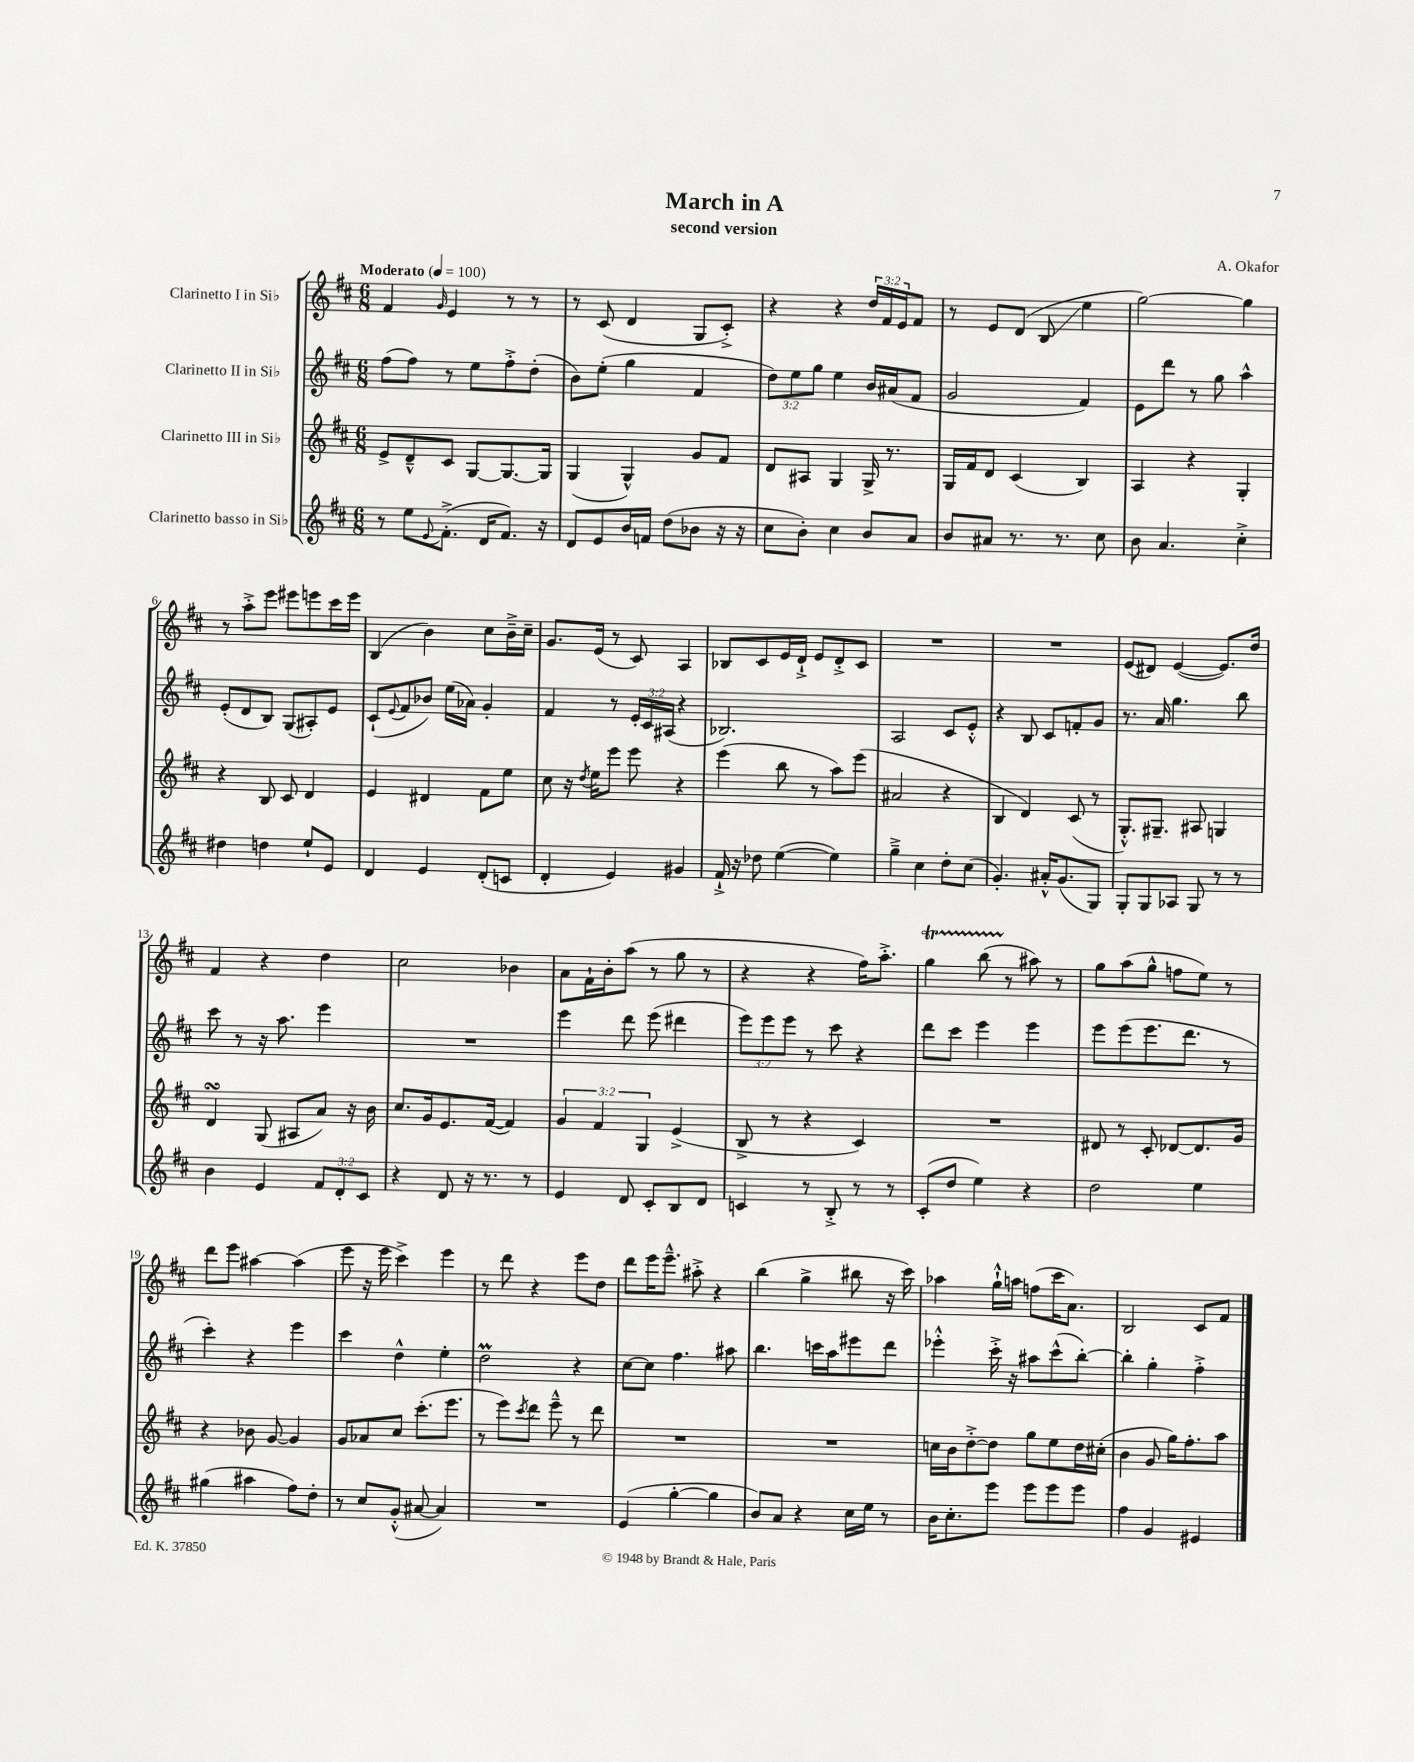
\header { title = "March in A" composer = "A. Okafor" subtitle = "second version" }
<<
\new StaffGroup <<
\new Staff = "s0" \with { instrumentName = "Clarinetto I in Sib" } {
    \clef treble \key d \major \numericTimeSignature \time 6/8 \override Staff.TupletNumber.text = #tuplet-number::calc-fraction-text \tempo "Moderato" 4 = 100
    fis'4 \grace { g'16 } e'4 r8 r8 |
    r8 cis'8( d'4 g8 cis'8-.->) |
    r4 r4 \tuplet 3/2 { d''16 fis'16 e'16 } fis'8 |
    r8 e'8 d'8( b8\glissando e''4 |
    g''2~) g''4 |
    r8 a''8-.-> e'''8 eis'''8 e'''8 cis'''16 e'''16 |
    b4( b'4) cis''8 b'16---> cis''16-- |
    g'8. e'16( r8 cis'8) a4 |
    bes8 cis'8 e'16 d'16-!-> e'8 d'8-.-> cis'8 |
    R2. |
    R2. |
    e'8( dis'8) e'4~( e'8.) d''16 |
    fis'4 r4 d''4 |
    cis''2 bes'4 |
    a'8 fis'16-! b'16-. a''8( r8 g''8 r8 |
    r4 r4 fis''16) a''8.-.-> |
    g''4\startTrillSpan b''8( r8\stopTrillSpan ais''8) r8 |
    g''8 a''8( g''8-^ f''8 e''8) r8 |
    d'''8 e'''8 ais''4~ ais''4( |
    e'''8 r16 e'''16 cis'''4->) e'''4 |
    r8 d'''8 r4 e'''8 d''8 |
    d'''8 e'''16 e'''8.---^ ais''8-.-> r4 |
    b''4( g''4-> bis''8 r16 cis'''16) |
    aes''4 g''16-!-^ a''16 f''8( cis'''16 a'8.) |
    b2 cis'8 fis'8 \bar "|." |
}
\new Staff = "s1" \with { instrumentName = "Clarinetto II in Sib" } {
    \clef treble \key d \major \numericTimeSignature \time 6/8 \override Staff.TupletNumber.text = #tuplet-number::calc-fraction-text
    fis''8( fis''8) r8 e''8 fis''8-.-> d''8-.( |
    b'8) e''8-.( g''4 fis'4 |
    \tuplet 3/2 { d''8) e''8 g''8 } e''4 b'16 ais'16( fis'8 |
    g'2 fis'4) |
    e'8 d'''8 r8 g''8 a''4-^ |
    e'8-.( d'8 b8) g8( ais8-.) e'8 |
    cis'8-!( \appoggiatura { e'8 } fis'8 bes'8) e''16( aes'16) g'4-. |
    fis'4 r8 \tuplet 3/2 { e'16-. cis'16 ais16( } r4 |
    bes2.) |
    a2 cis'8 e'8-.-^ |
    r4 b8 cis'8 f'8-. g'8 |
    r8. a'16 g''4. b''8 |
    cis'''8 r8 r16 a''8. e'''4 |
    R2. |
    e'''4 d'''8 e'''8( dis'''4 |
    \tuplet 3/2 { e'''8) e'''8 e'''8 } r8 cis'''8 r4 |
    d'''8 cis'''8 e'''4 e'''4 |
    e'''8 e'''8( e'''8. d'''8. r8 |
    cis'''4-.) r4 e'''4 |
    cis'''4 d''4-^ e''4-. |
    d''2\prall r4 |
    cis''8~ cis''8 fis''4. ais''8 |
    b''4. c'''16 a''16 eis'''8 d'''8 |
    ees'''4-.-^ cis'''16-.-> r16 ais''8 cis'''8-^( b''8~-.) |
    b''4-. g''4-. fis''4-.-> \bar "|." |
}
\new Staff = "s2" \with { instrumentName = "Clarinetto III in Sib" } {
    \clef treble \key d \major \numericTimeSignature \time 6/8 \override Staff.TupletNumber.text = #tuplet-number::calc-fraction-text
    e'8-> d'8---^ cis'8 g8~ g8.~ g16 |
    g4( g4-^) g'8 fis'8 |
    d'8 ais8 g4 g16-> r8. |
    g16 fis'16 d'8 cis'4( b4) |
    a4 r4 g4-. |
    r4 b8 cis'8 d'4 |
    e'4 dis'4 fis'8 e''8 |
    cis''8 r16 \acciaccatura { d''8 } e''16 e'''8 e'''8 r4 |
    e'''4( b''8 r8 a''8) e'''8( |
    ais'2 r4 |
    b4 d'4) cis'8( r8 |
    g8.-.-^) gis8.-- ais8 g4 |
    d'4\turn g8( ais8 a'8) r16 b'16 |
    cis''8. g'16 e'8. fis'16~( fis'4) |
    \tuplet 3/2 { g'4 fis'4 g4 } e'4->( |
    b8-> r8 r4 cis'4) |
    R2. |
    dis'8 r8 cis'8-. des'8~ des'8. g'16 |
    r4 bes'8 g'8~ g'4 |
    g'8 aes'8 cis''8 cis'''8.-.( e'''8. |
    r8 e'''8) \acciaccatura { cis'''8 } d'''8 e'''8---^ r8 d'''8 |
    R2. |
    R2. |
    c''16 b'16 d''8~-.-> d''8 g''8 e''8 d''16 cis''16-.( |
    b'4 g'8 g''16) fis''8.-. a''8 \bar "|." |
}
\new Staff = "s3" \with { instrumentName = "Clarinetto basso in Sib" } {
    \clef treble \key d \major \numericTimeSignature \time 6/8 \override Staff.TupletNumber.text = #tuplet-number::calc-fraction-text
    r8 e''8 \appoggiatura { e'8 } fis'8.-.->( d'16 fis'8.) r16 |
    d'8 e'8 b'16 f'16 d''8( bes'8 r16 r16 |
    cis''8 b'8-.) cis''4 b'8 a'8 |
    b'8 ais'8 r8. r8. cis''8 |
    b'8 a'4. cis''4-.-> |
    dis''4 d''4 e''8-! e'8 |
    d'4 e'4 d'8-.( c'8 |
    d'4-. e'4) gis'4 |
    fis'16-!-> r16 des''8 e''4~( e''4) |
    g''4---> cis''4 d''8-. cis''8( |
    g'4.-.) ais'16-.-^ g'8.( g8) |
    g8-. g8 aes8 g8 r8 r8 |
    b'4 e'4 \tuplet 3/2 { fis'8 d'8-. cis'8 } |
    r4 d'8 r16 r8. r8 |
    e'4 d'8 cis'8-. b8 d'8 |
    c'4 r8 b8-.-> r8 r8 |
    cis'8-.( d''8 e''4) r4 |
    d''2 e''4 |
    gis''4( ais''4 fis''8) d''8-. |
    r8 cis''8 g'8-.-^( ais'8~ ais'4) |
    R2. |
    e'4( g''4~-. g''4 |
    b'8) a'8 r4 cis''16 e''16 r8 |
    b'16 cis''8.-. e'''8 e'''8 e'''8 e'''8 |
    fis''4 g'4 eis'4 \bar "|." |
}
>>
>>
